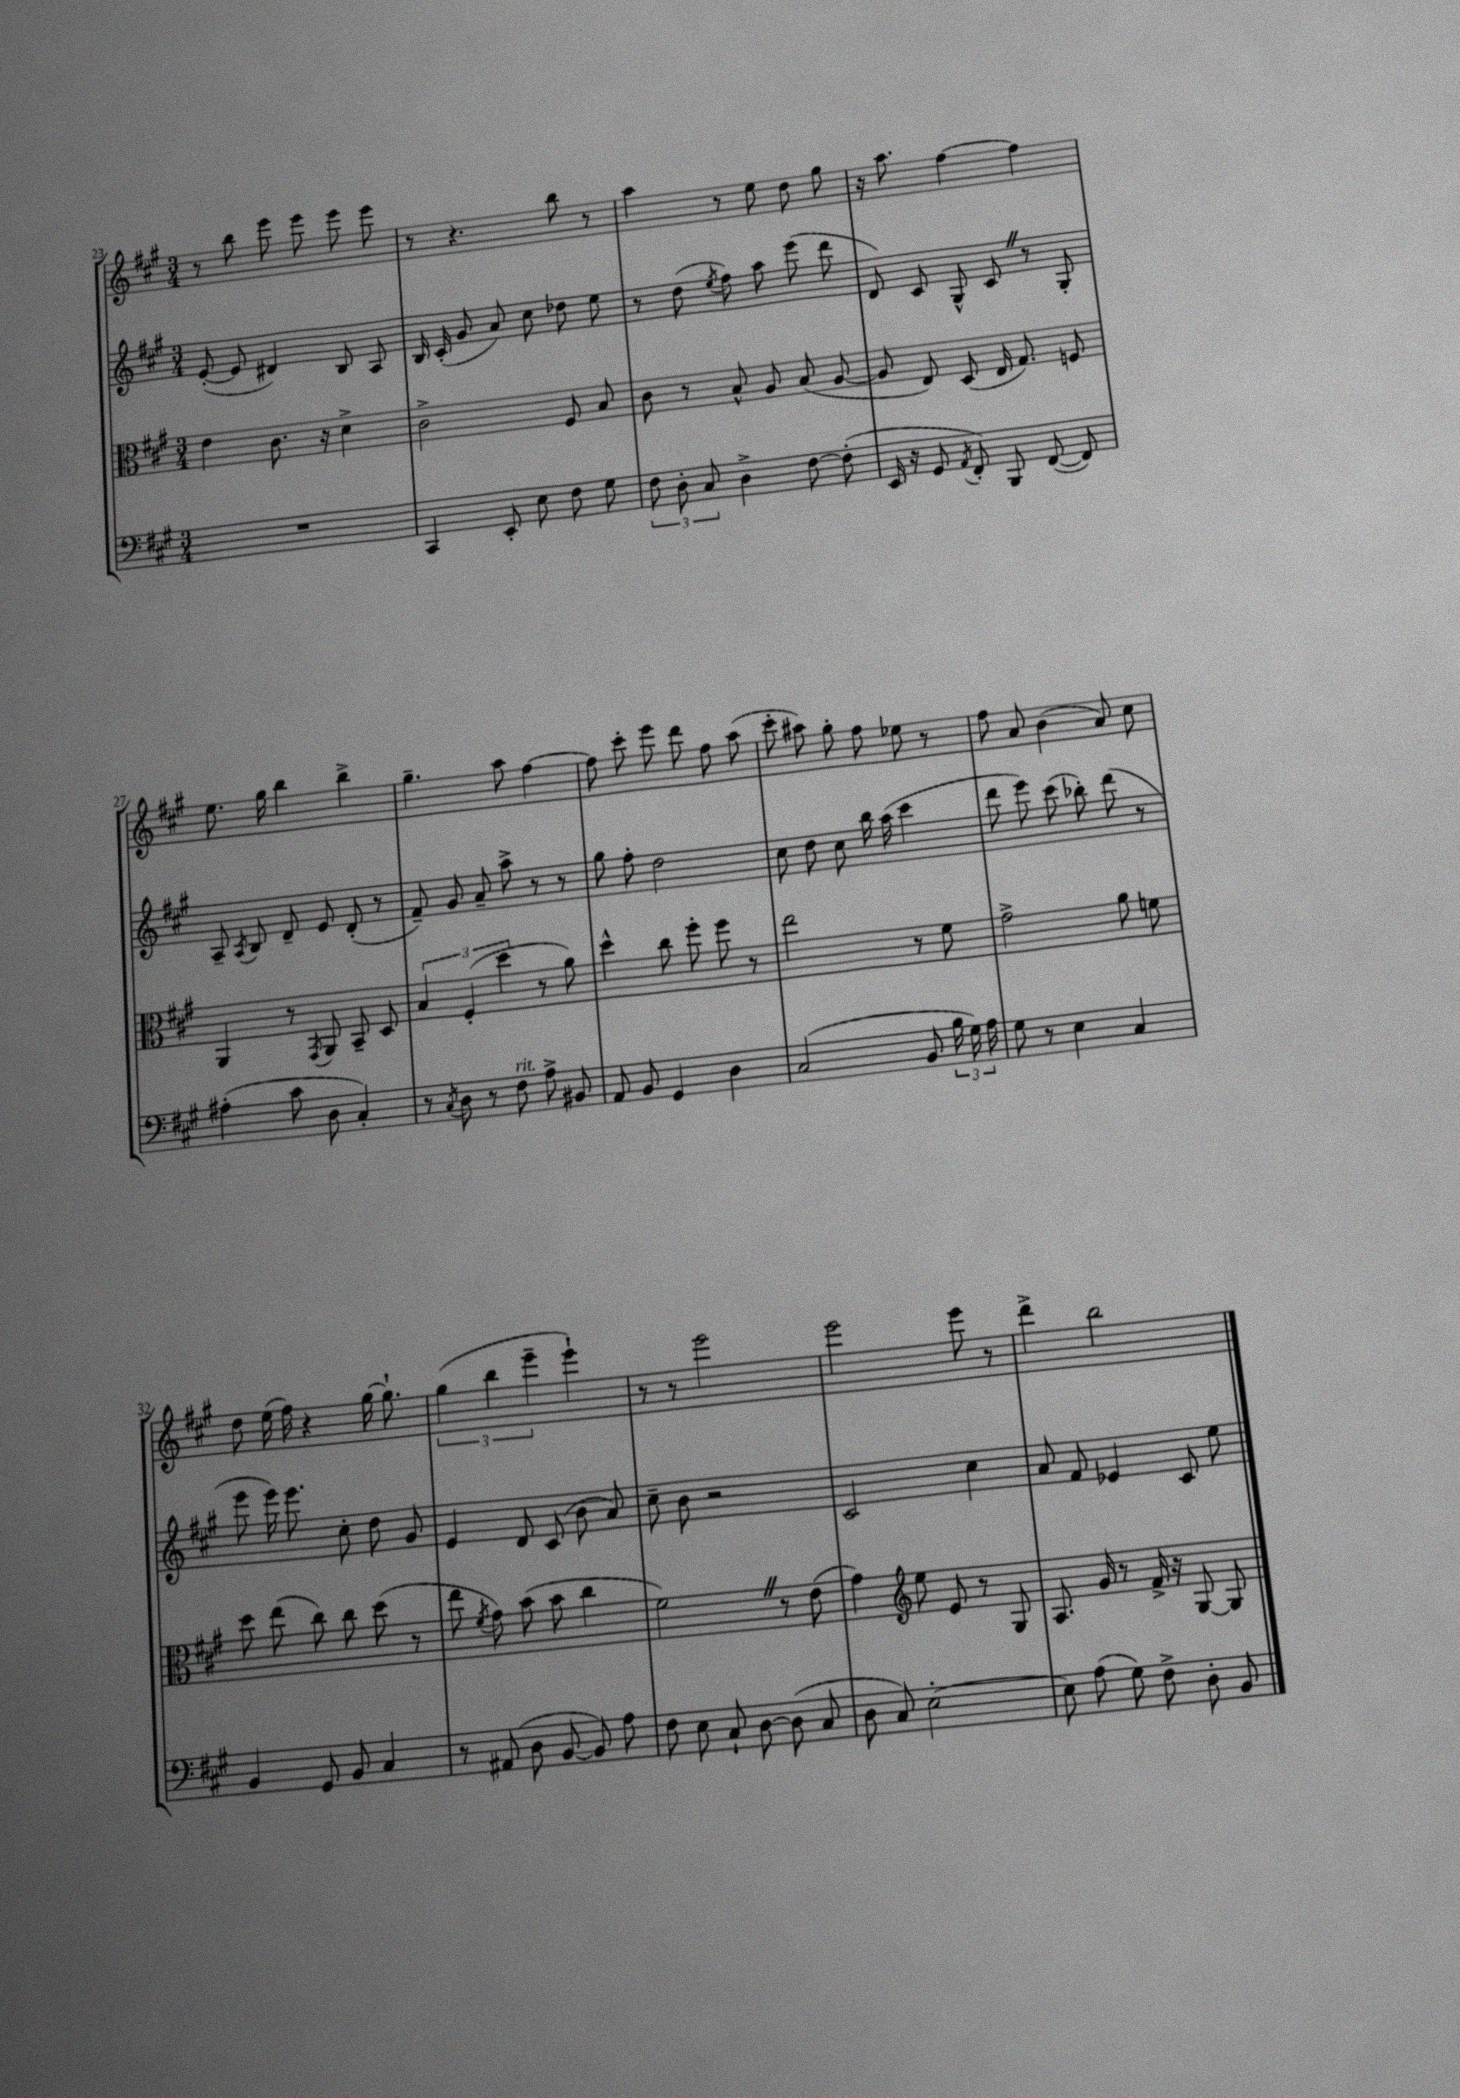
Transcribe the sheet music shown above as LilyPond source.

<<
\new StaffGroup <<
\new Staff = "s0" {
    \clef treble \key a \major \numericTimeSignature \time 3/4
    \autoBeamOff r8 b''8 e'''8 e'''8 e'''8 e'''8 |
    r8 r4. b''8 r8 |
    a''4 r8 e''8 d''8 gis''8 |
    r16 a''8. fis''4~ fis''4 |
    e''8. gis''16 b''4 b''4-> |
    gis''4.-- a''8 fis''4~ |
    fis''8 cis'''8-. e'''8 d'''8 fis''8 a''8( |
    cis'''8-. ais''8) gis''8-. fis''8 ees''8 r8 |
    fis''8 a'8 b'4( a'8) cis''8 |
    d''8 e''16( fis''16) r4 gis''16~ gis''8.-! |
    \tuplet 3/2 { gis''4( b''4 e'''4-- } e'''4-!) |
    r8 r8 e'''2 |
    e'''2 e'''8 r8 |
    d'''4-> b''2 \bar "|." |
}
\new Staff = "s1" {
    \clef treble \key a \major \numericTimeSignature \time 3/4
    \autoBeamOff e'8~-.( e'8 dis'4) b8 a8 |
    b16 cis'16-.( gis'8 a'8) cis''8 des''8 e''8 |
    r8 d''8( \acciaccatura { e''8 } fis''8) a''8 e'''8( d'''8 |
    d'8) cis'8 gis8-^ cis'8 \once \override BreathingSign.text = \markup { \musicglyph "scripts.caesura.straight" } \breathe r8 gis8-. |
    a8-- \acciaccatura { a8 } b8 d'8-- e'8 d'8-.( r8 |
    fis'8--) gis'8 a'8-- a''8-> r8 r8 |
    gis''8 fis''8-. d''2 |
    cis''8 d''8 cis''8 b''16 a''16( cis'''4 |
    d'''8 e'''8) cis'''8( bes''8-.) d'''8( r8 |
    e'''8 e'''16) e'''8. cis''8-. d''8 gis'8 |
    e'4 d'8 cis'8( b'8 a'8) |
    cis''8-- b'8 r2 |
    cis'2 cis''4 |
    a'8 fis'8 ees'4 cis'8 e''8 \bar "|." |
}
\new Staff = "s2" {
    \clef alto \key a \major \numericTimeSignature \time 3/4
    \autoBeamOff e'4 cis'8. r16 d'4-> |
    cis'2-> fis8 b8 |
    cis'8 r8 b8-^ a8 b8( a8~ |
    a8 e8) d8( e16 gis8.) f8 |
    a,4 r8 \acciaccatura { gis,8 } a,8 b,8-- d8 |
    \tuplet 3/2 { b4 fis4-.( d''4 } r8 a'8) |
    d''4-^ cis''8 fis''8-. fis''8 r8 |
    e''2 r8 fis'8 |
    gis'2-> a'8 f'8 |
    d''8 e''8( cis''8) cis''8 d''8( r8 |
    e''8 \acciaccatura { fis'8 } gis'8) b'8( b'8 cis''4 |
    fis'2) \once \override BreathingSign.text = \markup { \musicglyph "scripts.caesura.straight" } \breathe r8 e'8( |
    gis'4) \clef treble e''8 e'8 r8 gis8 |
    a8. gis'16 r8 fis'16-> r16 gis8~ gis8 \bar "|." |
}
\new Staff = "s3" {
    \clef bass \key a \major \numericTimeSignature \time 3/4
    \autoBeamOff R2. |
    cis,4 e,8-. e8 fis8 gis8 |
    \tuplet 3/2 { fis8 d8-. cis8 } d4-> fis8~ fis8-.( |
    e,16 r16 gis,8 \acciaccatura { a,8 } fis,8-.) b,,8 fis,8~( fis,8) |
    ais4-.( cis'8 d8 cis4-.) |
    r8 \acciaccatura { cis8 } d8 r8 fis8^\markup { \italic "rit." } a8-> bis,8 |
    a,8 b,8 gis,4 d4 |
    cis2( b,8 \tuplet 3/2 { b16 gis16) a16 } |
    gis8 r8 e4 cis4 |
    b,4 gis,8 b,8 cis4 |
    r8 ais,8( d8 b,8~ b,8) a8 |
    fis8 e8 cis8-! d8~ d8( cis8 |
    d8 cis8) e2~-. |
    e8 a8( gis8) fis8-> d8-. b,8 \bar "|." |
}
>>
>>
\layout { \context { \Score currentBarNumber = #23 } }
